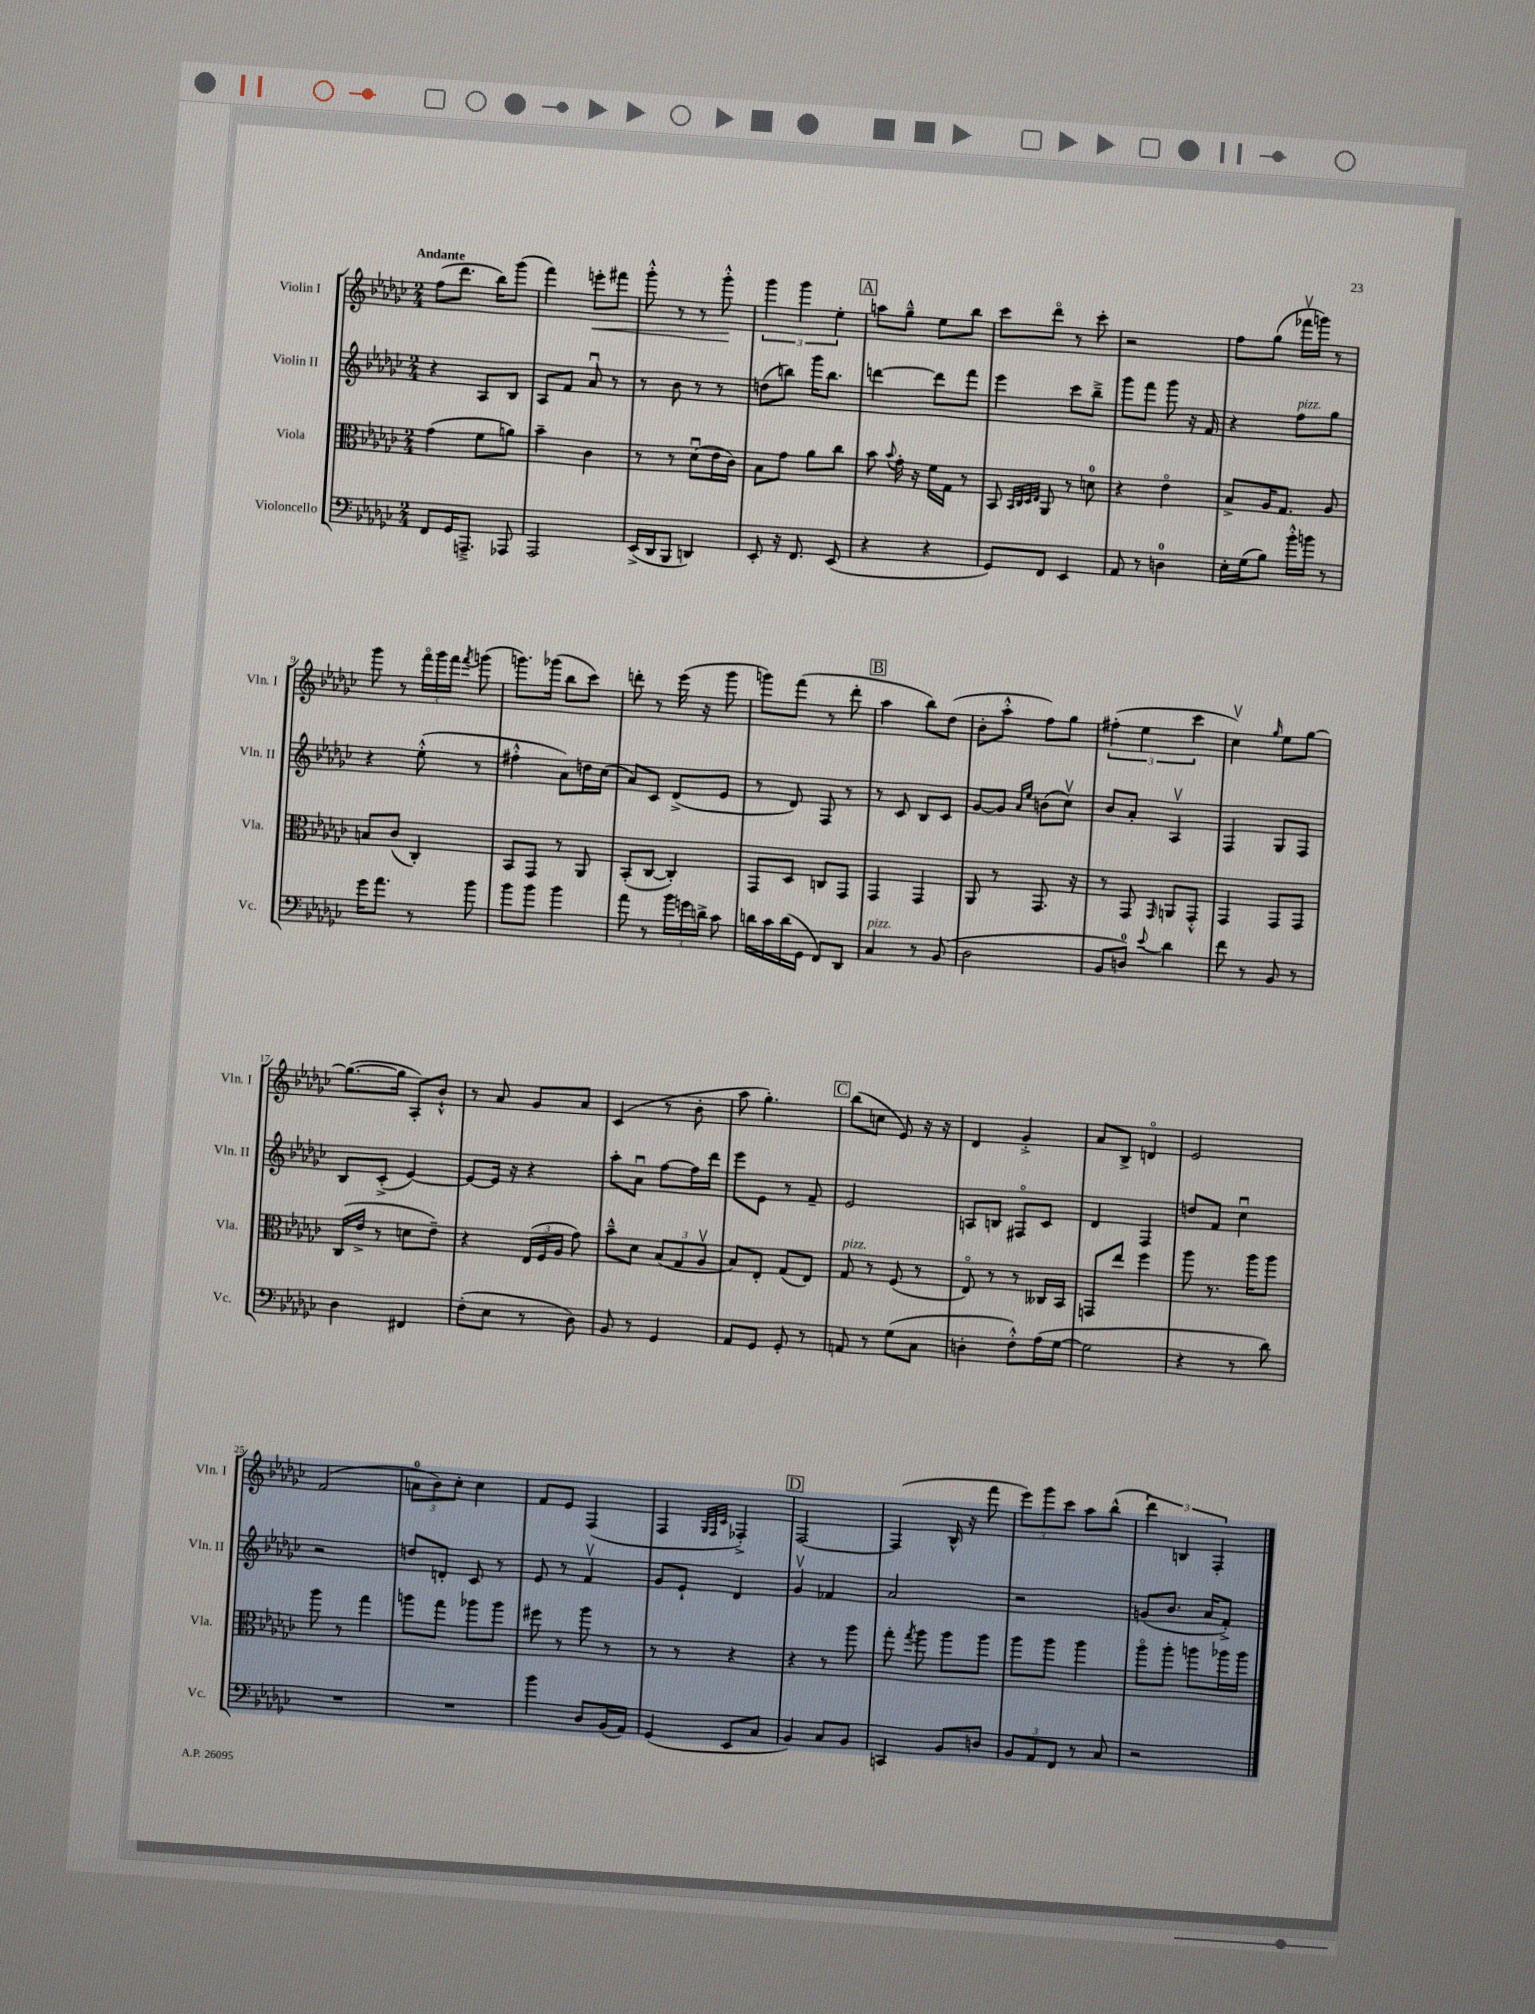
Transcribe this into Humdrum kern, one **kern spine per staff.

**kern	**kern	**kern	**kern
*staff4	*staff3	*staff2	*staff1
*clefF4	*clefC3	*clefG2	*clefG2
*k[b-e-a-d-g-c-]	*k[b-e-a-d-g-c-]	*k[b-e-a-d-g-c-]	*k[b-e-a-d-g-c-]
*M2/4	*M2/4	*M2/4	*M2/4
8FF	(4g-	4r	(8ff
16GG-	.	.	8.ddd-
8.AAA~^	.	.	.
.	8f	8A-	.
.	.	.	16bb-)
8AAA-	8a)	8B-	(8ggg-
=	=	=	=
2AAA-	4b-~	8A-	4fff)
.	.	8f	.
.	4c-	8a-u	8eee'
.	.	8r	8fff#
=	=	=	=
(16EE-^	8r	8r	8ggg-'^^
16DD-	.	.	.
8BBB-	8r	8b-	8r
4DD)	(8d-u	8r	8r
.	16e-	8r	8ggg-'^^
.	16c-)	.	.
=	=	=	=
8EE-'	8B-	(8dd	6ggg-
16r	8g-	8bb)	.
.	.	.	6ggg-
8.FF	.	.	.
.	8a-	16ggg-	.
.	.	8.bb	.
.	.	.	6ee-'
(8EE-	8cc-	.	.
=	=	=	=
4r	8b-	[4ddd	8aa
.	8qqb-	.	.
.	16g-'	.	8gg-~^^
.	16r	.	.
4r	16f	8ddd]	8ee-
.	16G-	.	.
.	8r	8fff	8bb-
=	=	=	=
8GG-)	8BB-	4eee-	8ccc-
.	32qqBB-	.	.
.	32qqC-	.	.
.	32qqD-	.	.
.	32qqE-	.	.
8FF	8AA-	.	8ddd-o
4EE-	8r	8ccc-	8r
.	8d	8bb-~^	8ccc-'
=	=	=	=
8AA-	4r	8ggg-	2r
8r	.	8fff	.
4D	4e-o	8ggg-	.
.	.	16r	.
.	.	16f	.
=	=	=	=
16E-'	8B-^	4r	8ff
(16G-	.	.	.
8B-)	16A-	.	(8gg-
.	8.G-	.	.
16b-'^^	.	8ff	16fff-v
16b	.	.	16ggg)
8r	8A-	8gg-	8r
=	=	=	=
16g-	8B	4r	8ggg-
8.a-	.	.	.
.	(8c-	.	8r
8r	4C-')	(8ee-'^^	24fffo
.	.	.	24ggg-
.	.	.	24fff
.	.	.	8qfff
8b-	.	8r	(8ggg
=	=	=	=
8b-	8BB-	4ff#'^^	8.ggg)
8b-	8GG-	.	.
.	.	.	(16ggg-
4b-	8r	8a-)	8bb-
.	8AA-	16dd	8ccc-)
.	.	(16cc-	.
=	=	=	=
8a-	(8BB-'	8a-)	8ddd'
8r	[8C-	8c-	8r
24b-	4C-'])	(8d-^	(16eee-
24g	.	.	.
.	.	.	16r
24d^	.	.	.
8c-	.	8e-	8ggg-
=	=	=	=
16d	8GG-	8r	8ggg)
16c-	.	.	.
(16d	8D-	8d-)	(8fff
16GG-	.	.	.
8FF)	8C	8F	8r
8DD-	8GG-	8r	8ddd-'
=	=	=	=
4C-	4GG-	8r	4aa-
.	.	8c-	.
8r	4GG-	8B-	8bb-)
(8BB-	.	8c-	(8dd-
=	=	=	=
2D-	8AA-	[8g-	8b-'
.	8r	8g-]	8aa-'^^
.	.	16qqa-	.
.	.	16qqee-	.
.	8.GG-	(8b	8ff)
.	.	8cc-v)	8gg-
.	16r	.	.
=	=	=	=
8BB-	8r	8b-	(6ff#'
8D)	8GG-	8a-'	.
.	.	.	6ee-
8qqe-	16qqGG-	.	.
4d-	8AA	4A-v	.
.	.	.	6ccc-
.	8GG-'^^	.	.
=	=	=	=
8f	4GG-	4F	4cc-v)
8r	.	.	.
.	.	.	16qqgg-
8BB-	8GG-	8G-	8ee-
8r	8GG-	8F	[8gg-
=	=	=	=
4D-	(16C-	8B-	(8.gg-_
.	16e-^	.	.
.	8r	(8c-'^	.
.	.	.	16gg-]
4FF#	8d	[4e-)	8A-')
.	8e-~)	.	8b-`^^
=	=	=	=
(8F'	4r	8e-_	8r
8E-	.	16e-]	8a-
.	.	16r	.
8r	(24E-	4r	8g-
.	24F	.	.
.	24A-	.	.
8D-)	8g-)	.	8a-
=	=	=	=
8BB-	8b-~^^	8aa-'	(4c-
8r	8d-	8a-u	.
4GG-	(12B-	[8ff	8r
.	12G-	.	.
.	.	16ff]	8b-'
.	12A-v	.	.
.	.	16ddd-	.
=	=	=	=
8AA-	8B-)	8eee-	8aa-
8GG-	8E-'	8e-	4.gg-')
8GG-'	(8G-	8r	.
8r	8E-)	8f~	.
=	=	=	=
8AA	8G-	2e-	(8bb-
8r	8r	.	8cc
(8G-	(8F	.	8e-)
8C-	8r	.	16r
.	.	.	16r
=	=	=	=
4D'	8E-o)	8A	4d-
.	8r	8B	.
8F'^^)	8r	8F#o	4g-'^
(16A-	16C--	8c-	.
[16G-	16BB-	.	.
=	=	=	=
2G-]	8GG	4d-	8a-
.	8ee-	.	8B-^
.	4ff	4F	4do
=	=	=	=
4r	8aa-	8dd	2e-
.	8.r	8f	.
8r	.	4cc-u	.
.	16aa-	.	.
8d-)	8aa-	.	.
=	=	=	=
2r	8aa-	2r	(2f
.	8r	.	.
.	4gg-	.	.
=	=	=	=
2r	8aa	8dd	12a
.	.	.	12b-)
.	8gg-	8d'	.
.	.	.	12cc-'
.	8aa-	8c-	4cc-
.	8aa-	8r	.
=	=	=	=
4b-	8ff#	8e-	8f
.	8r	8r	8e-
8D-	8aa-	4fv	(4F
(16BB-	8r	.	.
16AA-)	.	.	.
=	=	=	=
(4GG-	8r	8g-	4F
.	8r	8e-`	.
.	.	.	32qqG-
.	.	.	32qqF
.	.	.	32qqc-
8EE-	4r	4d-	4F-'^)
8C-	.	.	.
=	=	=	=
4BB-)	4r	4g-v	[2F
8C-	8r	4f-	.
8BB-	8aa-	.	.
=	=	=	=
4CC	8gg-'	2a-	(4F]
.	8qgg-	.	.
.	8aa-	.	.
8BB-	8aa-	.	16B-^^
.	.	.	16r
8D	8aa-	.	8fff
=	=	=	=
12BB-	8aa-	2r	12eee-)
12AA-	.	.	12ggg-
.	8aa-	.	.
12FF	.	.	12ccc-
8r	4aa-	.	8aa-
8C-	.	.	(8bb-^^
=	=	=	=
2r	8aa-o	(8g	6ddd-)
.	8aa-'	8.b-	.
.	.	.	6B
.	8aa	.	.
.	.	16a-	.
.	.	.	6F'
.	16aa-	8f'^)	.
.	16aa-	.	.
==	==	==	==
*-	*-	*-	*-
